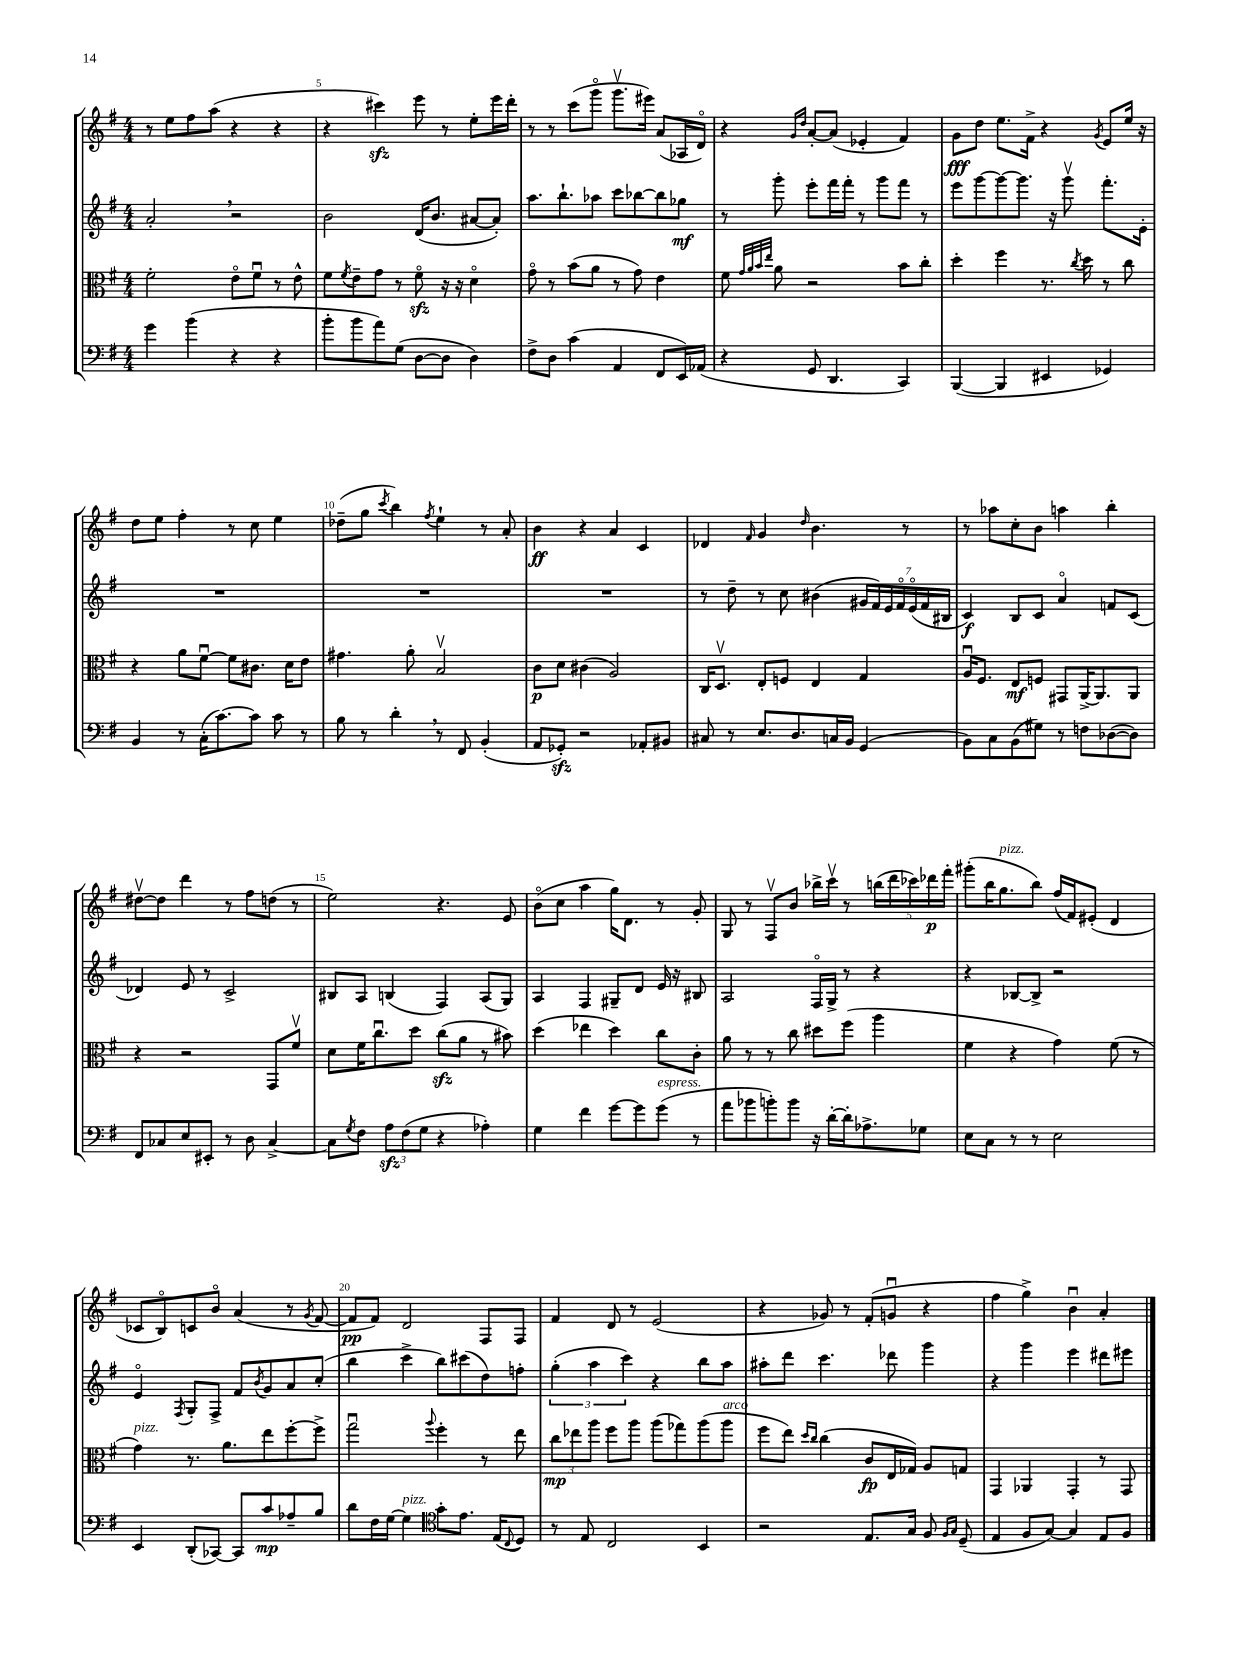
<<
\new StaffGroup <<
\new Staff = "s0" {
    \clef treble \key g \major \numericTimeSignature \time 4/4
    r8 e''8 fis''8 a''8( r4 r4 |
    r4 cis'''4\sfz) e'''8 r8 e''8-. e'''16 d'''16-. |
    r8 r8 c'''8( g'''8\flageolet g'''8.\upbow eis'''16) a'8( aes16 d'16\flageolet) |
    r4 \grace { g'16 d''16 } a'8~-. a'8( ees'4-. fis'4) |
    g'8\fff d''8 e''8. fis'16-> r4 \acciaccatura { g'8 } e'8 e''16 r16 |
    d''8 e''8 fis''4-. r8 c''8 e''4 |
    des''8--( g''8 \acciaccatura { c'''8 } b''4) \acciaccatura { fis''8 } e''4-! r8 a'8-. |
    b'4\ff r4 a'4 c'4 |
    des'4 \grace { fis'16 } g'4 \grace { d''16 } b'4. r8 |
    r8 aes''8 c''8-. b'8 a''4 b''4-. |
    dis''8~\upbow dis''8 d'''4 r8 fis''8 d''8( r8 |
    e''2) r4. e'8 |
    b'8\flageolet( c''8 a''4 g''16) d'8. r8 g'8-. |
    g8 r8 fis8\upbow b'8 bes''16-> c'''16\upbow r8 \tuplet 5/4 { b''16( d'''16 ces'''16) des'''16\p fis'''16-. } |
    gis'''8-.( b''16 g''8.^\markup { \italic "pizz." } b''8) fis''16( fis'16) eis'8-.( d'4 |
    ces'8 b8\flageolet) c'8 b'8\flageolet a'4( r8 \acciaccatura { g'8 } fis'8~ |
    fis'8\pp fis'8) d'2 fis8 fis8 |
    fis'4 d'8 r8 e'2( |
    r4 ges'8) r8 fis'8-.( g'8\downbow r4 |
    fis''4 g''4->) b'4\downbow a'4-. \bar "|." |
}
\new Staff = "s1" {
    \clef treble \key g \major \numericTimeSignature \time 4/4
    a'2-. \breathe r2 |
    b'2 d'16( b'8. ais'8~ ais'8-.) |
    a''8. b''8.-! aes''8 c'''8 bes''8~ bes''8 ges''8\mf |
    r8 g'''8-. e'''8-. fis'''16 fis'''16-. r8 g'''8 fis'''8 r8 |
    e'''8 g'''8~ g'''8~ g'''8. r16 g'''8\upbow fis'''8.-. e'16-. |
    R1 |
    R1 |
    R1 |
    r8 d''8-- r8 c''8 bis'4( \tuplet 7/4 { gis'16 fis'16) e'16 fis'16\flageolet e'16\flageolet( fis'16 bis16 } |
    c'4\f) b8 c'8 a'4\flageolet f'8 c'8( |
    des'4) e'8 r8 c'2-> |
    bis8 a8 b4( fis4) a8( g8) |
    a4 fis4 gis8-- d'8 e'16 r16 bis8 |
    a2 fis16\flageolet g16-> r8 r4 |
    r4 bes8~ bes8-> r2 |
    e'4\flageolet \acciaccatura { fis8 } g8-. fis8-> fis'8 \acciaccatura { b'8 } g'8 a'8 c''8-.( |
    b''4 c'''4-> b''8) cis'''8( d''8) f''8-. |
    \tuplet 3/2 { g''4-.( a''4 c'''4) } r4 b''8 a''8 |
    ais''8-. d'''8 c'''4. des'''8 g'''4 |
    r4 g'''4 e'''4 dis'''8 eis'''8 \bar "|." |
}
\new Staff = "s2" {
    \clef alto \key g \major \numericTimeSignature \time 4/4
    fis'2-. e'8\flageolet fis'8\downbow r8 e'8-^ |
    fis'8 \acciaccatura { fis'8 } e'8-- g'8 r8 fis'8\flageolet\sfz r16 r16 d'4\flageolet |
    g'8\flageolet r8 b'8( a'8 r8 g'8) e'4 |
    fis'8 \grace { g'32 a'32 b'32 e''32 } a'8 r2 b'8 c''8-. |
    d''4-. fis''4 r8. \acciaccatura { c''8 } d''16 r8 c''8 |
    r4 a'8 fis'8~\downbow fis'8 cis'8. d'16 e'8 |
    gis'4. a'8-. b2\upbow |
    c'8\p d'8 cis'4( a2) |
    c16 d8.\upbow e8-. f8 e4 g4 |
    a16\downbow fis8. e8\mf f8 gis,8 a,16~-> a,8. a,8 |
    r4 r2 g,8 fis'8\upbow |
    d'8 fis'16 c''8.\downbow d''8 c''8\sfz( a'8 r8 bis'8) |
    d''4( ees''4 d''4) c''8 c'8-. |
    a'8 r8 r8 c''8 dis''8 fis''8( a''4 |
    fis'4 r4 g'4) fis'8( r8 |
    g'4^\markup { \italic "pizz." }) r8. a'8. e''8 fis''8~-. fis''8-> |
    g''2\downbow \appoggiatura { a''8 } fis''4-. r8 e''8 |
    \tuplet 3/2 { c''8\mp ees''8 a''8 } fis''8 a''8 a''8( ges''8) a''8( a''8^\markup { \italic "arco" } |
    fis''8 e''8) \grace { d''16 c''16 } c''4( c'8\fp e16 ges16) a8 g8 |
    g,4 aes,4 g,4-. r8 g,8 \bar "|." |
}
\new Staff = "s3" {
    \clef bass \key g \major \numericTimeSignature \time 4/4
    g'4 b'4( r4 r4 |
    b'8-. b'8 a'8) g8( d8~ d8 d4) |
    fis8-> d8 c'4( a,4 fis,8 e,16) aes,16( |
    r4 g,8 d,4. c,4) |
    b,,4~( b,,4 eis,4 ges,4) |
    b,4 r8 c16-.( c'8.~) c'8 c'8 r8 |
    b8 r8 d'4-. \breathe r8 fis,8 b,4-.( |
    a,8 ges,8-.\sfz) r2 aes,8-. bis,8 |
    cis8 r8 e8. d8. c16 b,16 g,4( |
    b,8) c8 b,8( gis8) r8 f8 des8~( des8) |
    fis,8 ces8 e8 eis,8-. r8 d8 ces4~-> |
    ces8 \acciaccatura { g8 } fis8 \tuplet 3/2 { a8\sfz fis8( g8 } r4 aes4-.) |
    g4 fis'4 g'8~ g'8 g'8^\markup { \italic "espress." }( r8 |
    a'8 bes'8 b'8-.) b'8 r16 d'16~-. d'16-. aes8.-> ges8 |
    e8 c8 r8 r8 e2 |
    e,4 d,8-.( ces,8~) ces,8 c'8\mp aes8-- b8 |
    d'8 fis16 g16~ g4^\markup { \italic "pizz." } \clef tenor g'8-. e'8. e16( \appoggiatura { c8 } d8) |
    r8 e8 c2 b,4 |
    r2 e8. g16 fis8 \grace { fis16 g16 } d8--( |
    e4 fis8 g8~) g4 e8 fis8 \bar "|." |
}
>>
>>
\layout { \context { \Score currentBarNumber = #4 \override BarNumber.break-visibility = ##(#f #t #t) barNumberVisibility = #(every-nth-bar-number-visible 5) } }
